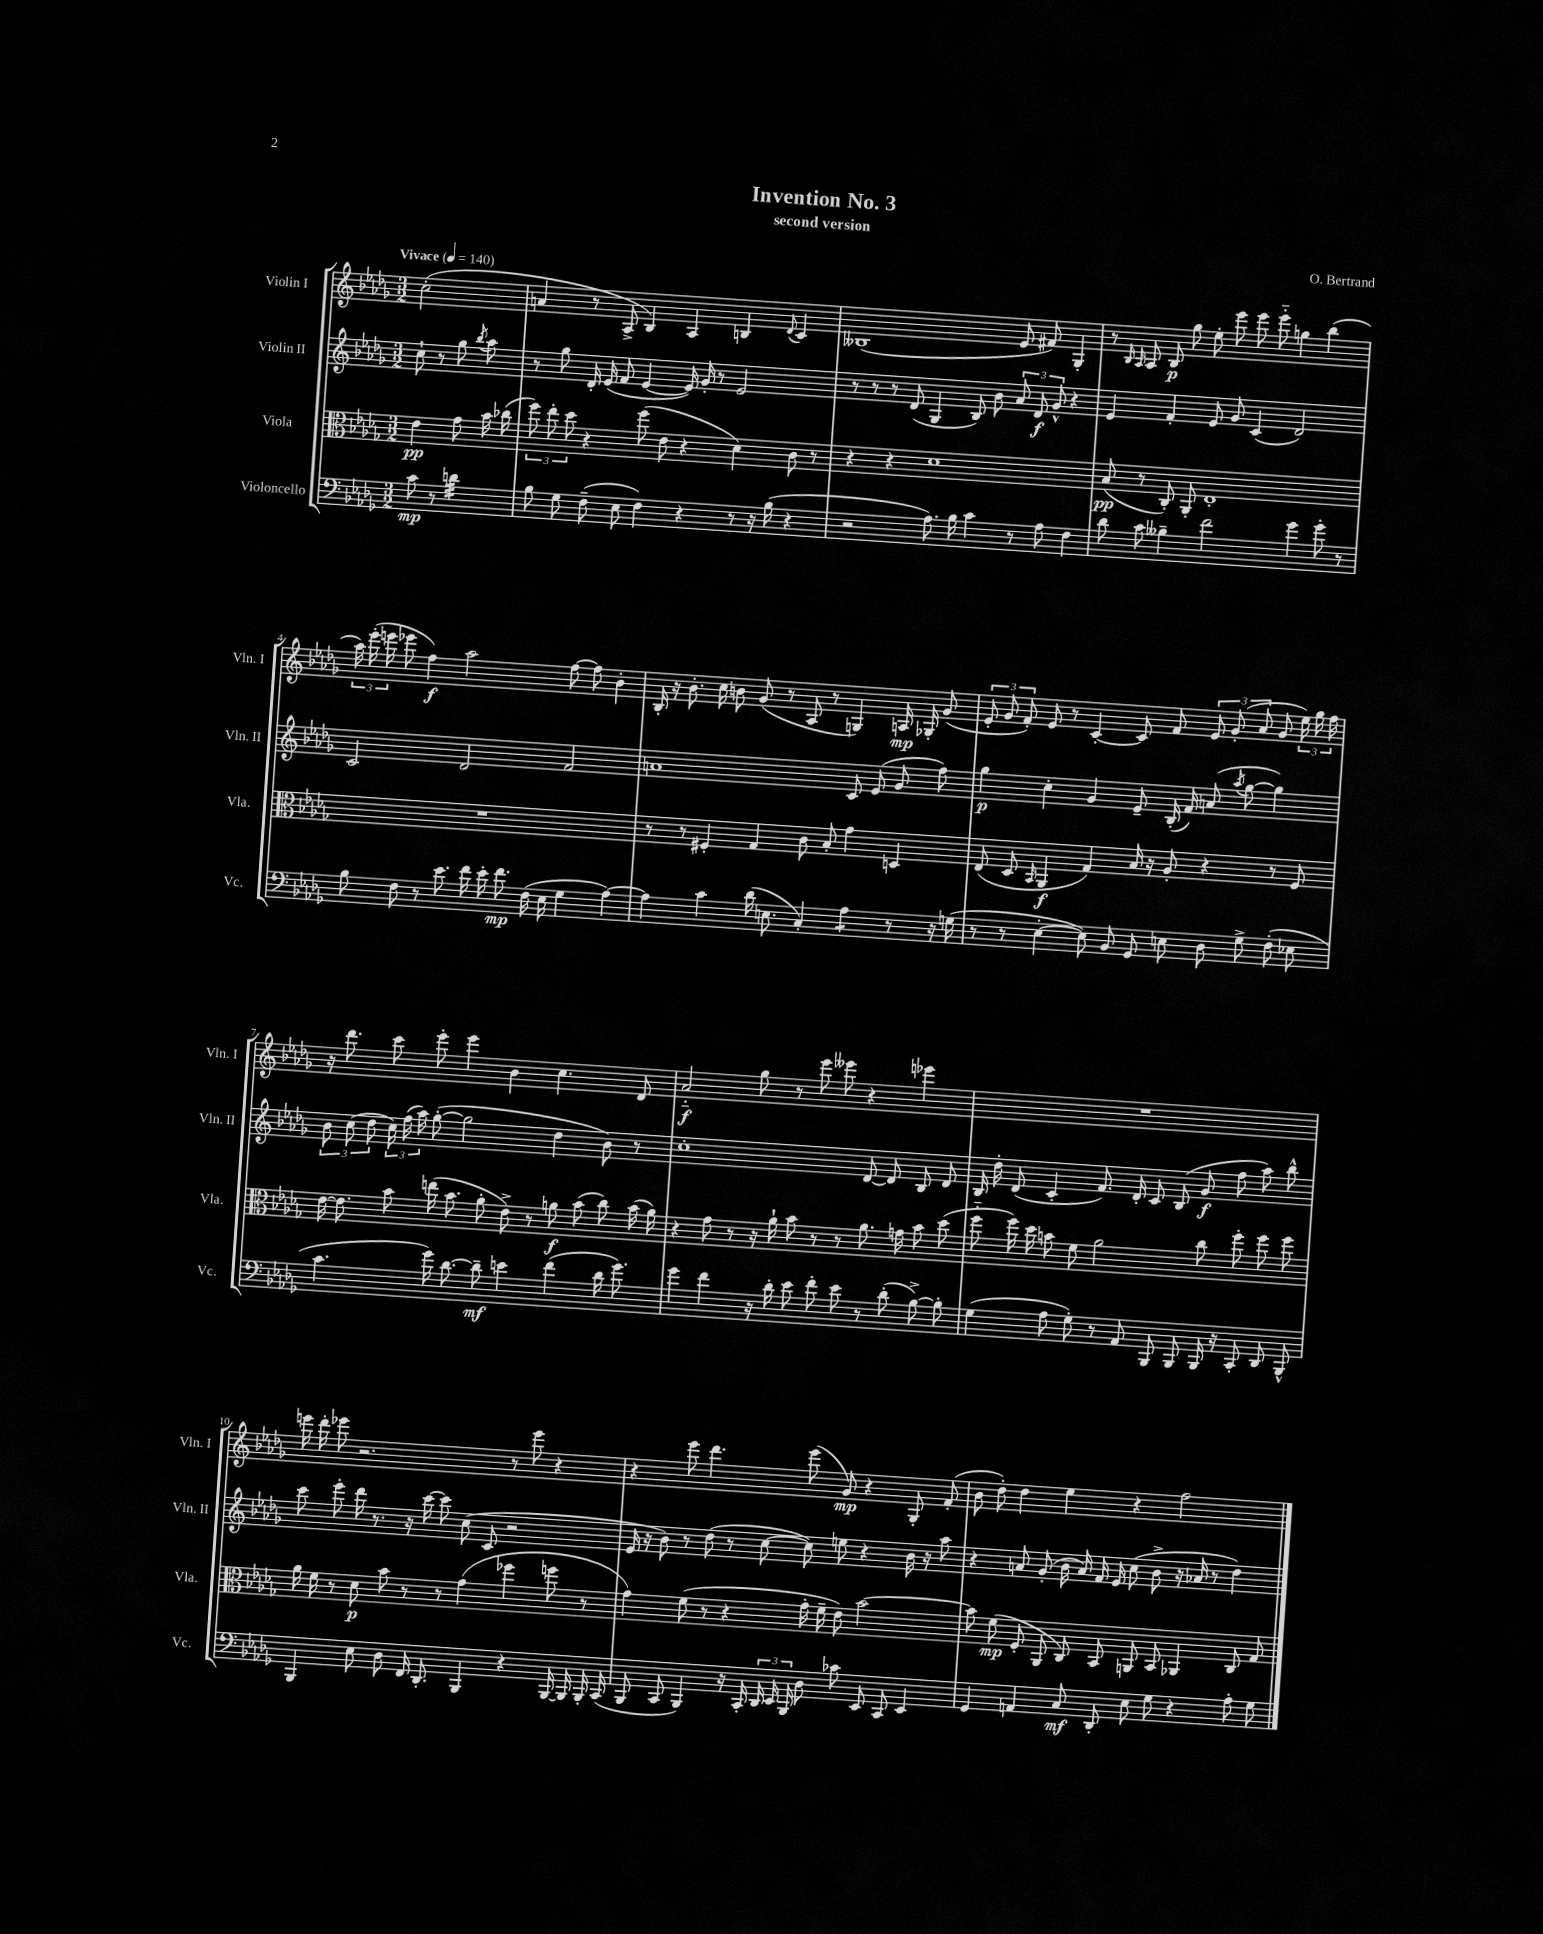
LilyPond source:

\header { title = "Invention No. 3" composer = "O. Bertrand" subtitle = "second version" }
<<
\new StaffGroup <<
\new Staff = "s0" \with { instrumentName = "Violin I" shortInstrumentName = "Vln. I" } {
    \clef treble \key des \major \numericTimeSignature \time 3/2 \partial 2 \tempo "Vivace" 4 = 140
    \autoBeamOff c''2-.( |
    a'4 r8 aes8-> bes4) aes4 b4 \appoggiatura { des'8 } c'4 |
    beses1( ees'8 fis'8) ges4-. |
    r8 \grace { bes16 aes16 } aes8 bes8\p ges''8 ees''8-. ees'''8 ees'''8 ees'''8-_ g''4 bes''4( |
    \tuplet 3/2 { aes''16) ees'''16-.( e'''16 } ees'''8 f''4\f) aes''2 f''8~ f''8 bes'4-. |
    bes16-. r16 bes'8.-. c''16 b'8 ges'8( r8 aes8 r8 g4) a16\mp ges16-. ges'8( |
    \tuplet 3/2 { ees'8-. ges'8 f'8-.) } ees'8 r8 c'4~-. c'8 f'8 \tuplet 3/2 { ees'8 ges'8-.( aes'8 } ges'8 \tuplet 3/2 { ees''16) ges''16 f''16 } |
    r16 des'''8. c'''8 ees'''8-. ees'''4 bes'4 c''4. des'8 |
    aes'2-_\f ges''8 r8 ees'''8 eeses'''8 r4 ees'''4 |
    R1. |
    e'''16 des'''16-. ees'''8 r2. r8 ees'''8 r4 |
    r4 ees'''8 des'''4. ees'''8( ges'8\mp) r4 ges8-. f'8-.( |
    bes'8 des''8-.) des''4 ees''4 r4 f''2 \bar "|." |
}
\new Staff = "s1" \with { instrumentName = "Violin II" shortInstrumentName = "Vln. II" } {
    \clef treble \key des \major \numericTimeSignature \time 3/2 \partial 2
    \autoBeamOff c''8-! r8 ges''8 \acciaccatura { bes''8 } aes''8 |
    r8 ges''8 des'16-. ees'16( f'8 ees'4~ ees'16) ges'16-. r8 ees'2 |
    r8 r8 r8 des'8( ges4 bes8) bes'8 \tuplet 3/2 { aes'8 des'8\f ges'8-^ } r4 |
    ees'4 f'4-. ees'8 ges'8 c'4( des'2) |
    c'2 des'2 f'2 |
    a'1 c'8 ees'8( ges'8 f''8) |
    ges''4\p c''4-. ges'4 ees'8-- bes16-.( f'16) a'8( \acciaccatura { aes''8 } ges''8~ ges''4) |
    \tuplet 3/2 { bes'8 c''8( des''8 } \tuplet 3/2 { c''16) f''16( aes''16) } ges''8~-.( ges''2 des''4 bes'8) r8 |
    c''1-. des'8~ des'8 bes8 des'8 |
    bes16 des''16-. des'8( c'4-. f'8.) des'16-. c'8 bes8( ges'8\f f''8 aes''8) bes''8-^ |
    c'''8 ees'''8-. des'''16 r8. r16 c'''16~ c'''8 c''8( c'8 r2 |
    ees'16 r16 bes'8) r8 des''8( r8 c''8~ c''8) e''8 r4 bes'16 r16 aes''8 |
    r4 a'8 ges'8-.( bes'16 a'16) f'16 ees'16 c''8( bes'8-> r16 aes'16 r8 des''4) \bar "|." |
}
\new Staff = "s2" \with { instrumentName = "Viola" shortInstrumentName = "Vla." } {
    \clef alto \key des \major \numericTimeSignature \time 3/2 \partial 2
    \autoBeamOff ees'4\pp ges'8 bes'16 ces''16( |
    \tuplet 3/2 { f''8) ees''8-. des''8 } r4 f''8( ees'8 r4 des'4) c'8 r8 |
    r4 r4 des'1 |
    bes8\pp( r8 c8-.) aes,8-. ees1-. |
    R1. |
    r8 r8 fis4-. ges4 c'8 bes8-. ges'4 d4 |
    ees8( des8 \grace { bes,16 } aes,4\f ges4) bes16 r16 aes8-. r4 r8 f8 |
    ees'16~ ees'8. bes'8 e''16( bes'8. aes'8-. ees'8->) r8 a'8\f bes'8( c''8) bes'16( a'16) |
    r4 ges'8 r8 r16 aes'16-! bes'8 r8 r8 aes'8. g'16 bes'8 des''8( |
    f''8-_ f''16) des''16 b'8 f'8 aes'2 c''8 f''8-. f''8 f''8 |
    aes'16 f'16 r8 des'8\p bes'8 r8 r8 ges'4( fes''4 f''8 r8 |
    ges'4) f'8( r8 r4 ges'16-. f'16-- ees'8) bes'2~ |
    bes'8 f'8\mp( f8-. aes,8 c8) bes,8 a,8 bes,8 aes,4 c8 ges8 \bar "|." |
}
\new Staff = "s3" \with { instrumentName = "Violoncello" shortInstrumentName = "Vc." } {
    \clef bass \key des \major \numericTimeSignature \time 3/2 \partial 2
    \autoBeamOff c'8\mp r8 d'4:32 |
    bes8 ges8 f8--( ees8 f4) r4 r8 r16 bes16( r4 |
    r2 aes8.) bes16 c'4 r8 aes8 f4 |
    des'8 c'8 beses4-- f'2 ges'4 ges'8-. r8 |
    bes8 f8 r8 ees'8. f'16 ees'16-. f'8.\mp f16( ees16 ges4 aes4~) |
    aes4 c'4 des'16( e8. c4-.) aes4:8 r8 r16 g16( |
    r8 r8 ees4~-. ees8) bes,8 ges,8 e8 des8 ges8-> f8-.( ees8 |
    c'4. ges'16) des'8.~ des'8--\mf e'4 f'4( des'16 ges'8.) |
    ges'4 f'4 r16 des'16-. ees'8 f'8-. ees'8 r8 des'8-.( bes8~->) bes8-. |
    ges4( aes8 ges8-.) r8 aes,8 bes,,8 bes,,8 bes,,16 r16 c,8-. des,8 bes,,8-^ |
    bes,,4 ees8 des8 f,16 des,8.-. bes,,4 r4 bes,,16~ bes,,16 bes,,16-. c,16( |
    bes,,8 c,8 bes,,4) r16 c,16-. \tuplet 3/2 { des,16 ees,16 bes,,16 } des8 ces'8 ees,8 c,8 ees,4 |
    ges,4 a,4 c8\mf des,8-. ees8 ges8 r4 aes8-. ges8 \bar "|." |
}
>>
>>
